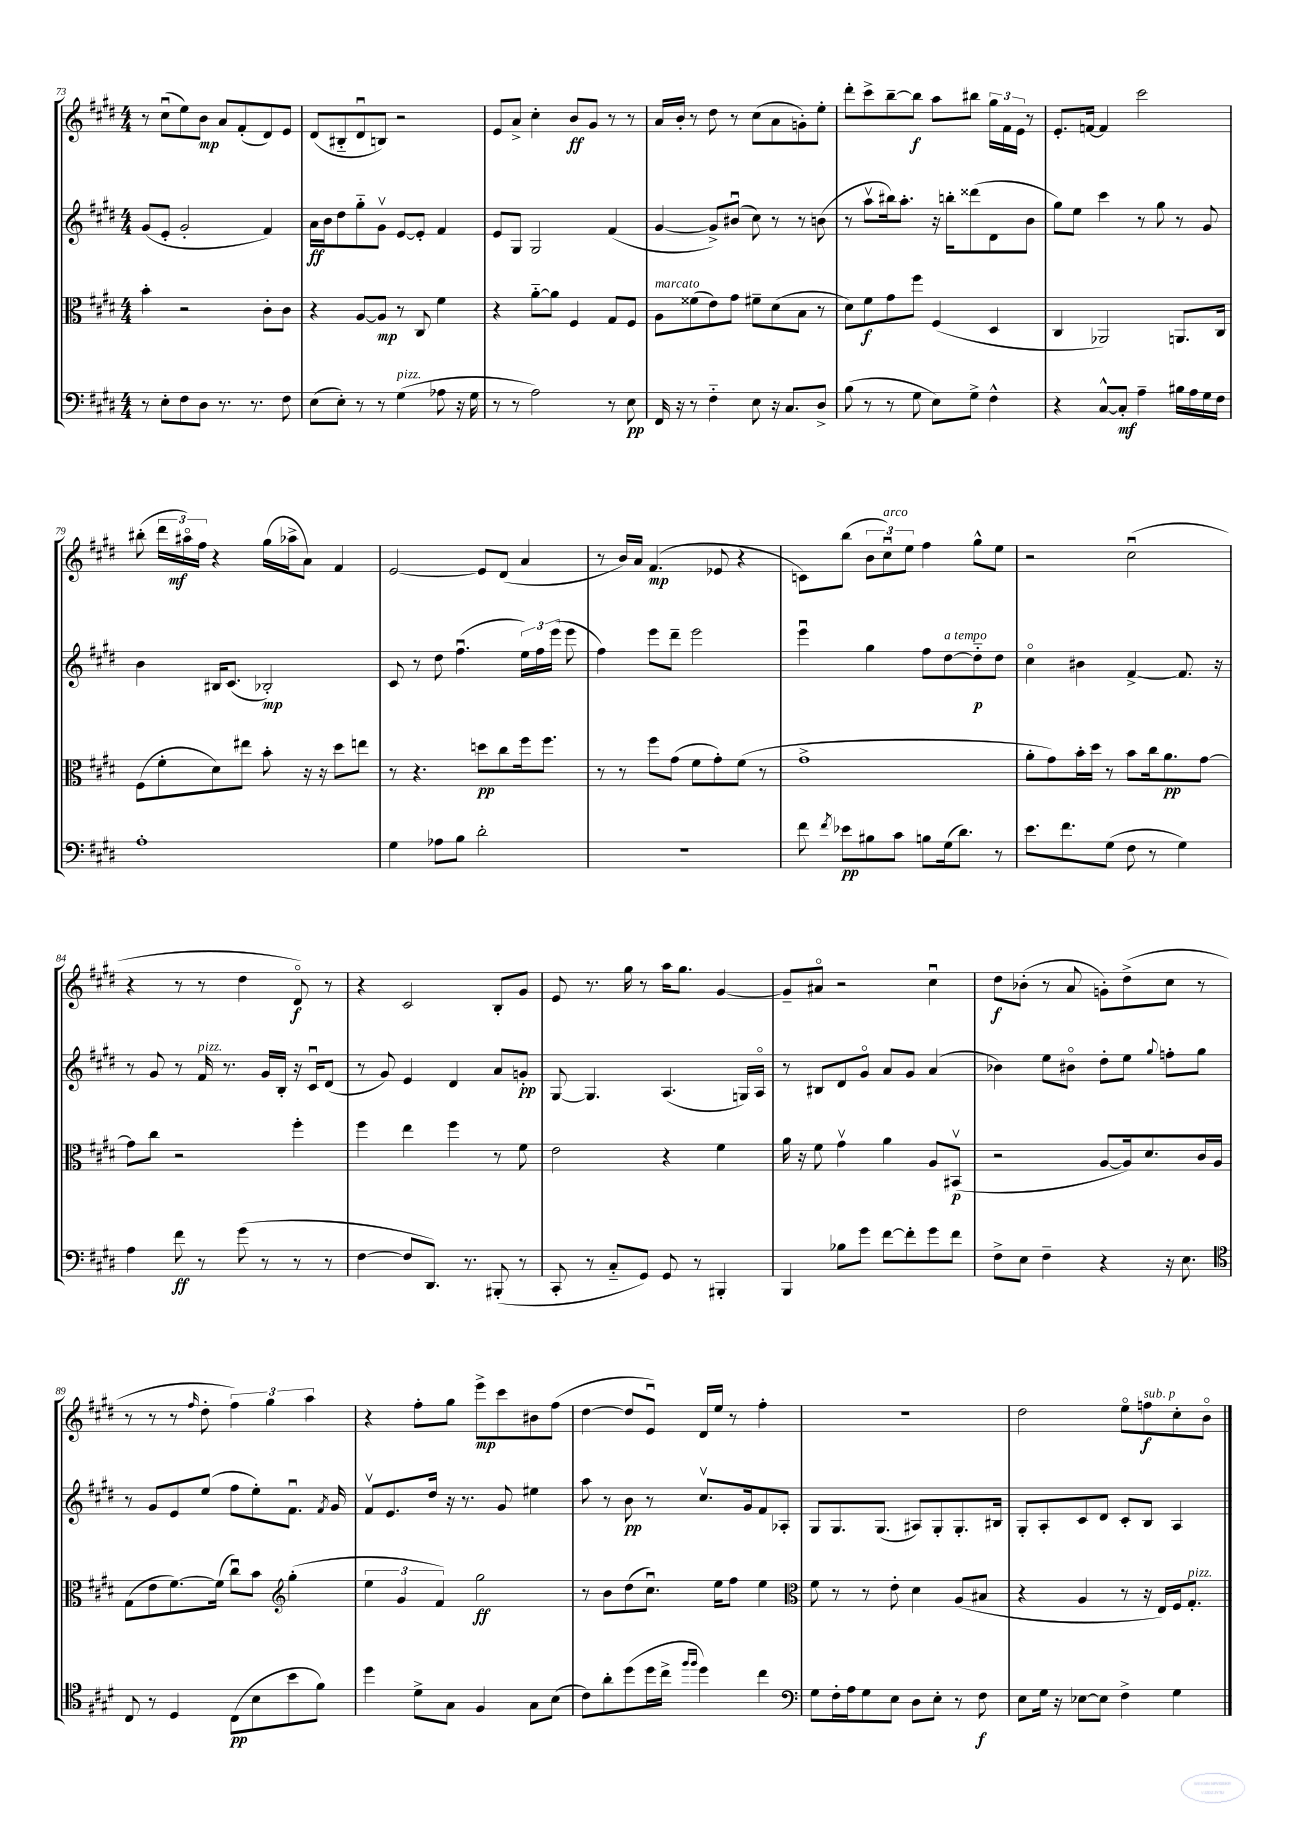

**kern	**kern	**kern	**kern
*staff4	*staff3	*staff2	*staff1
*clefF4	*clefC3	*clefG2	*clefG2
*k[f#c#g#d#]	*k[f#c#g#d#]	*k[f#c#g#d#]	*k[f#c#g#d#]
*M4/4	*M4/4	*M4/4	*M4/4
8r	4b'	(8g#	8r
8E'	.	8e'	(8cc#u
8F#	2r	2g#'	8ee)
8D#	.	.	8b
8.r	.	.	8a
.	.	.	(8f#'
8.r	.	.	.
.	8c#'	4f#)	8d#)
8F#	8c#	.	8e
=	=	=	=
(8E	4r	16a	(8d#
.	.	16b	.
8E')	.	8dd#	8B#'~
8r	[8A	8gg#'~	8d#u
8r	8A]	8g#v	8B)
(4G#	8r	[8e	2r
.	8C#	8e']	.
8A-	4f#	4f#	.
16r	.	.	.
16G#	.	.	.
=	=	=	=
8r	4r	8e	8e
8r	.	8G#	8a^
2A)	[8a'~	2G#	4cc#'
.	8a]	.	.
.	4F#	.	8b
.	.	.	8g#
8r	8G#	(4f#	8r
8E	8F#	.	8r
=	=	=	=
16FF#	8A	[4g#	16a
16r	.	.	16b'
8r	(8f##	.	8r
4F#'~	8e)	8g#^])	8dd#
.	8g#	(8b#u	8r
8E	8f#~	8cc#)	(8cc#
16r	(8d#	8r	8a
8.C#	.	.	.
.	8B	8r	8g')
8D#^	8r	(8b	8ee'
=	=	=	=
(8B	8d#)	8r	8ddd#'
8r	8f#	8aav	8ccc#^
8r	8g#	16bb#)	[8bb~
.	.	8.aa'	.
8G#	8ff#	.	8bb]
8E)	(4F#	16r	8aa
.	.	16bb'	.
8G#^	.	(8ddd##	8bb#
4F#^^	4D#	8d#	24gg#
.	.	.	24f#
.	.	.	24e
.	.	8b	8r
=	=	=	=
4r	4C#	8gg#)	8.e'
.	.	8ee	.
.	.	.	[16f
[8C#^^	2AA-)	4ccc#	4f]
8C#']	.	.	.
4A~	.	8r	2ccc#
.	.	8gg#	.
16B#	8.AA	8r	.
16A	.	.	.
16G#	.	8g#	.
16F#	16C#	.	.
=	=	=	=
1A'	(8F#	4b	(8bb#'
.	8f#'	.	24ddd#
.	.	.	24aa#o)
.	.	.	24ff#
.	8d#)	16B#	4r
.	.	(8.c#	.
.	8ee#	.	.
.	8b'	2B-')	(16gg#
.	.	.	16aa-^
.	16r	.	8a)
.	16r	.	.
.	8dd#	.	4f#
.	8ee	.	.
=	=	=	=
4G#	8r	8c#	[2e
.	4.r	8r	.
8A-	.	8dd#	.
8B	.	(4.ff#u	.
2d#'	8dd	.	8e]
.	8cc#	.	(8d#
.	16ff#	24ee)	4a
.	.	24ff#	.
.	8.ff#	.	.
.	.	(24eee	.
.	.	8eee	.
=	=	=	=
1r	8r	4ff#)	8r
.	8r	.	16b)
.	.	.	16a
.	8ff#	8eee	(4.f#
.	(8g#	8ddd#~	.
.	8f#	2eee	.
.	8g#')	.	8e-
.	(8f#	.	4r
.	8r	.	.
=	=	=	=
8f#	1g#^	4eeeu	8c)
8qf#	.	.	.
8e-	.	.	(8bb
8B#	.	4gg#	12b
.	.	.	12cc#u)
8c#	.	.	.
.	.	.	12ee
8B	.	8ff#	4ff#
(16G#	.	[8dd#	.
8.d#)	.	.	.
.	.	8dd#'~]	8gg#^^
8r	.	8dd#	8ee
=	=	=	=
8.e	8a'	4cc#o	2r
.	8g#)	.	.
8.f#	.	.	.
.	16b'	4b#	.
.	16dd#	.	.
(8G#	8r	.	.
8F#	8b	[4f#^	(2cc#u
8r	16cc#	.	.
.	8.a	.	.
4G#)	.	8.f#]	.
.	[8g#	.	.
.	.	16r	.
=	=	=	=
4A	8g#]	8r	4r
.	8cc#	8g#	.
8f#	2r	8r	8r
8r	.	16f#	8r
.	.	8.r	.
(8g#	.	.	4dd#
8r	.	16g#	.
.	.	16B'	.
8r	4ff#'	16r	8d#o)
.	.	16c#u	.
8r	.	(8d#	8r
=	=	=	=
[4F#	4ff#	8r	4r
.	.	8g#)	.
8F#]	4ee	4e	2c#
8.DD#)	.	.	.
.	4ff#	4d#	.
8.r	.	.	.
(8BBB#'	8r	8a	8B'
8r	8f#	8g'	8g#
=	=	=	=
8CC#'	2e	[8G#	8e
8r	.	4.G#]	8.r
8C#'~	.	.	.
.	.	.	16gg#
8GG#)	.	.	8r
8GG#	4r	(4.A	16aa
.	.	.	8.gg#
8r	.	.	.
4BBB#'	4f#	.	[4g#
.	.	16G)	.
.	.	16Ao	.
=	=	=	=
4BBB	16a	8r	8g#~]
.	16r	.	.
.	8f#	8B#	8a#o
8B-	4g#v	8d#	2r
8g#	.	8g#o	.
[8f#	4a	8a	.
8f#']	.	8g#	.
8g#	8A	(4a	4cc#u
8f#	(8BB#v	.	.
=	=	=	=
8F#^	2r	4b-)	8dd#
8E	.	.	(8b-'
4F#~	.	8ee	8r
.	.	8b#o	8a
4r	[8A	8dd#'	8g')
.	16A])	8ee	(8dd#^
.	8.d#	.	.
.	.	8qqgg#	.
16r	.	8ff'	8cc#
8.E	.	.	.
.	16c#	8gg#	8r
.	16A	.	.
=	=	=	=
*clefC4	*	*	*
8C#	(8G#	8r	8r
8r	8e	8g#	8r
4D#	[8.f#)	8e	8r
.	.	.	16qqff#
.	.	(8ee	8dd#'
.	(16f#]	.	.
(8C#	8cc#u)	8ff#	6ff#)
8B	8b	8ee')	.
.	.	.	6gg#
*	*clefG2	*	*
8b	(4gg#'	8.f#u	.
.	.	.	6aa
8f#)	.	.	.
.	.	8qf#	.
.	.	16g#	.
=	=	=	=
4dd#	6ee	8f#v	4r
.	.	8.e	.
.	6g#	.	.
8d#^	.	.	8ff#'
.	.	16dd#	.
.	6f#)	.	.
8G#	.	16r	8gg#
.	.	8.r	.
4F#	2gg#	.	8eee^
.	.	8g#	8ccc#
8G#	.	4ee#	8b#
(8B	.	.	(8ff#
=	=	=	=
8c#)	8r	8aa	[4dd#
8a'	8b	8r	.
(8dd#	(8dd#	8b	8dd#]
16dd#	8.cc#u)	8r	8eu)
16cc#^	.	.	.
16qqff#	.	.	.
16qqff#	.	.	.
4dd#)	.	8.cc#v	16d#
.	16ee	.	16ee
.	8ff#	.	8r
.	.	16g#	.
4cc#	4ee	8f#	4ff#'
.	.	8A-'	.
=	=	=	=
*clefF4	*clefC3	*	*
8G#	8f#	8G#	1r
16F#'	8r	8.G#	.
16A	.	.	.
8G#	8r	.	.
.	.	(8.G#	.
8E	8e'	.	.
8D#	4d#	8A#)	.
8E'	.	8G#'	.
8r	(8A	8.G#'	.
8F#	8B#	.	.
.	.	16B#	.
=	=	=	=
8E	4r	8G#'	2dd#
16G#	.	8A'	.
16r	.	.	.
[8E-	4A	8c#	.
8E-]	.	8d#	.
4F#^	8r	8c#'	8eeo
.	16r	8B	8ff
.	16E)	.	.
4G#	16F#	4A	8cc#'
.	8.G#'	.	.
.	.	.	8bo
==	==	==	==
*-	*-	*-	*-
